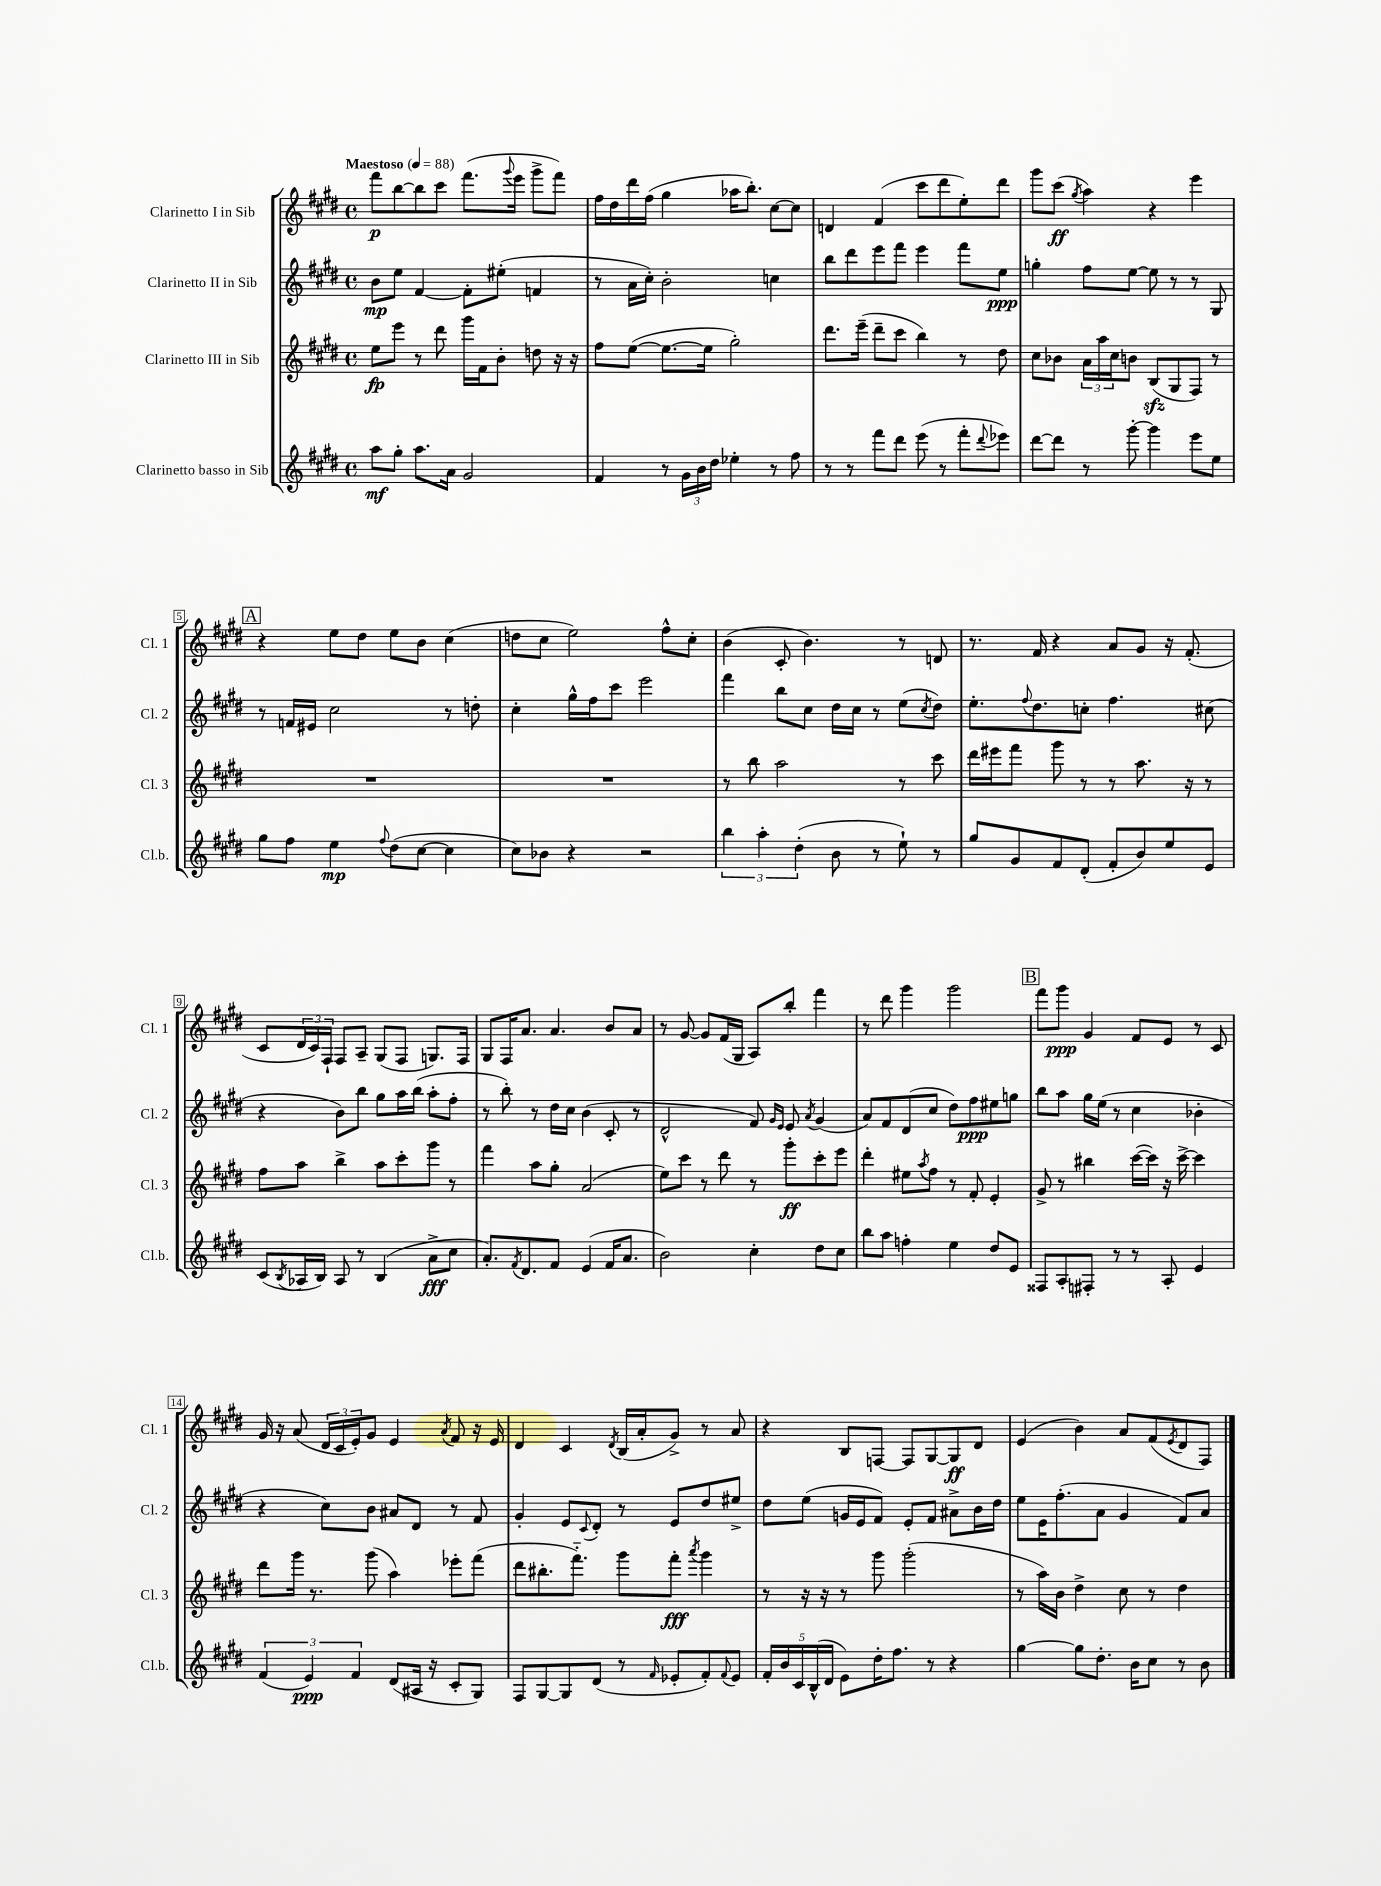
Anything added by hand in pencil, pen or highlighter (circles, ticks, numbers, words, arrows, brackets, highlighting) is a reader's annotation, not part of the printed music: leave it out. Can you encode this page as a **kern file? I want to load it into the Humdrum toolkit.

**kern	**kern	**kern	**kern
*staff4	*staff3	*staff2	*staff1
*clefG2	*clefG2	*clefG2	*clefG2
*k[f#c#g#d#]	*k[f#c#g#d#]	*k[f#c#g#d#]	*k[f#c#g#d#]
*M4/4	*M4/4	*M4/4	*M4/4
*met(c)	*met(c)	*met(c)	*met(c)
*MM88	*MM88	*MM88	*MM88
8aa	8ee	8b	8fff#
8gg#'	8eee	8ee	[8bb
8.aa	8r	[4f#	8bb]
.	8ddd#	.	8ccc#
16a	.	.	.
2g#	16ggg#	8f#']	(8.fff#
.	16f#	.	.
.	8b'	(8ee#'	.
.	.	.	8qqggg#
.	.	.	16eee
.	8dd	4f	8ggg#^
.	16r	.	8fff#)
.	16r	.	.
=	=	=	=
4f#	8ff#	8r	16ff#
.	.	.	16dd#
.	([8ee	16a	16ddd#
.	.	16cc#')	(16ff#
8r	8.ee_	2b'	4gg#
24g#	.	.	.
24b	.	.	.
.	16ee]	.	.
24dd#	.	.	.
4ee-'	2gg#')	.	16aa-
.	.	.	8.bb')
8r	.	4cc	[8cc#
8ff#	.	.	8cc#]
=	=	=	=
8r	8.ddd#	8bb	4d
8r	.	8ddd#	.
.	(16eee~	.	.
8fff#	8ddd#~	8eee	(4f#
8ddd#	8ccc#	8fff#	.
(8eee	4bb)	4eee	8ccc#
8r	.	.	8ddd#
8fff#'	8r	8fff#	8ee')
8qqddd#	.	.	.
8eee-)	8dd#	8ee	8ddd#
=	=	=	=
[8ddd#	8cc#	4gg'	8ggg#
8ddd#]	8b-	.	(8ccc#
.	.	.	8qgg#
8r	24a	8ff#	4aa)
.	24aa	.	.
.	24cc#	.	.
[8ggg#'	8b	[8ee	.
4ggg#]	(8B	8ee]	4r
.	8G#	8r	.
8eee	8F#)	8r	4eee
8ee	8r	8G#	.
=	=	=	=
8gg#	1r	8r	4r
8ff#	.	16f	.
.	.	16e#	.
4ee	.	2cc#	8ee
.	.	.	8dd#
8qqff#	.	.	.
(8dd#	.	.	8ee
[8cc#	.	.	8b
4cc#]	.	8r	(4cc#
.	.	8dd'	.
=	=	=	=
8cc#)	1r	4cc#'	8dd
8b-	.	.	8cc#
4r	.	16gg#^^	2ee)
.	.	16ff#	.
.	.	8ccc#	.
2r	.	2eee	.
.	.	.	8ff#^^
.	.	.	8cc#'
=	=	=	=
6bb	8r	4fff#	(4b
.	8bb	.	.
6aa'	.	.	.
.	2aa	8bb	8c#'
(6dd#'	.	.	.
.	.	8cc#	4.b)
8b	.	16dd#	.
.	.	16cc#	.
8r	.	8r	.
8ee`)	8r	(8ee	8r
.	.	8qcc#	.
8r	8ccc#	8dd#)	8d
=	=	=	=
8gg#	16ddd#	8.ee'	8.r
.	16eee#	.	.
8g#	8fff#	.	.
.	.	8qqff#	.
.	.	8.dd#	16f#
8f#	8ggg#	.	4r
(8d#'	8r	8cc'	.
8f#'	8r	4.ff#	8a
8b)	8.aa	.	8g#
8ee	.	.	16r
.	16r	.	(8.f#'
8e	8r	(8cc#	.
=	=	=	=
(8c#	8ff#	4r	8c#
8qB	.	.	.
16A-	8aa	.	24d#
.	.	.	24c#)
16B)	.	.	.
.	.	.	24F#`
8A-	4bb^	8b)	8F#
8r	.	8bb	8A~
(4B	8aa	8gg#	(8G#
.	8ccc#'	16aa	8F#
.	.	(16bb	.
8a^	8ggg#	8aa'	8.G)
8cc#	8r	8ff#'	.
.	.	.	16F#
=	=	=	=
8.a')	4fff#	8r	8G#
.	.	8bb')	16F#
8qf#	.	.	.
8.d#	.	.	8.a
.	8aa	8r	.
8f#	8gg#'	16dd#	4.a
.	.	16cc#	.
(4e	(2a	(4b	.
16f#	.	8c#'	8b
8.a	.	.	.
.	.	8r	8a
=	=	=	=
2b)	8ee)	2d#^^	8r
.	8ccc#	.	[8g#
.	8r	.	8g#]
.	8ddd#	.	(16f#
.	.	.	16G#
4cc#'	8r	8f#)	8A)
.	.	16qqg#	.
.	.	16qqe	.
.	8ggg#'	8e	8bb'
.	.	8qa	.
8dd#	8ccc#'	(4g#	4fff#
8cc#	8eee	.	.
=	=	=	=
8bb	4ddd#'	8a)	8r
8aa	.	8f#	8ddd#
4ff'	8ee#	(8d#	4ggg#
.	8qaa	.	.
.	8ff#	8cc#	.
4ee	8r	8dd#)	2ggg#
.	8f#'	8ff#	.
8dd#	4e'	8ee#	.
8e	.	8gg	.
=	=	=	=
8F##	8g#^	8bb	8fff#
8A'	8r	8aa	8ggg#
8F#'	4bb#	16gg#	4g#
.	.	(16ee	.
8r	.	8r	.
8r	([16ccc#	4cc#	8f#
.	16ccc#])	.	.
8A'	16r	.	8e
.	[16ccc#^	.	.
4e	4ccc#]	4b-'	8r
.	.	.	8c#
=	=	=	=
(6f#	8ddd#	4r	16g#
.	.	.	16r
.	16ggg#	.	(8a
6e)	.	.	.
.	8.r	.	.
.	.	8cc#)	24d#
.	.	.	24c#
6f#	.	.	24e')
.	(8ggg#	8b	8g#
(8d#	4aa)	8a#	4e
16A#	.	8d#	.
16r	.	.	.
.	.	.	8qa
8c#'	8eee-'	8r	8f#
8G#)	(8fff#	8f#	16r
.	.	.	16e
=	=	=	=
8F#	8ddd#	4g#'	4d#
[8G#	8.bb#'	.	.
8G#]	.	8e	4c#
.	8.fff#'~)	.	.
.	.	8qqc#	.
(8d#	.	8d#'	.
.	.	.	8qd#
8r	8ggg#	8r	(16B
.	.	.	16a'
16qqf#	.	.	.
8e-'	8fff#'	8e	8g#^)
.	8qaaa	.	.
8f#')	4ggg#	8dd#	8r
8qqf#	.	.	.
8e-	.	8ee#^	8a
=	=	=	=
20f#'	8r	8dd#	4r
20b	.	.	.
20c#	.	.	.
.	16r	(8ee	.
(20B^^	.	.	.
.	16r	.	.
20d#	.	.	.
8e)	8r	16g	8B
.	.	16e	.
16dd#'	8ggg#	8f#)	[8F
8.ff#	.	.	.
.	(2ggg#'	8e'	8F]
8r	.	8f#	[8G#
4r	.	8a#^	8G#]
.	.	16b	8d#
.	.	16dd#	.
=	=	=	=
[4gg#	8r	8ee	(4e
.	16aa)	16e	.
.	16b	(8.ff#'	.
8gg#]	4dd#^	.	4b)
8.dd#'	.	8a	.
.	8cc#	4g#	8a
16b	.	.	.
8cc#	8r	.	(8f#
.	.	.	8qe
8r	4dd#	8f#)	8d#
8b	.	8a	8F#)
==	==	==	==
*-	*-	*-	*-
